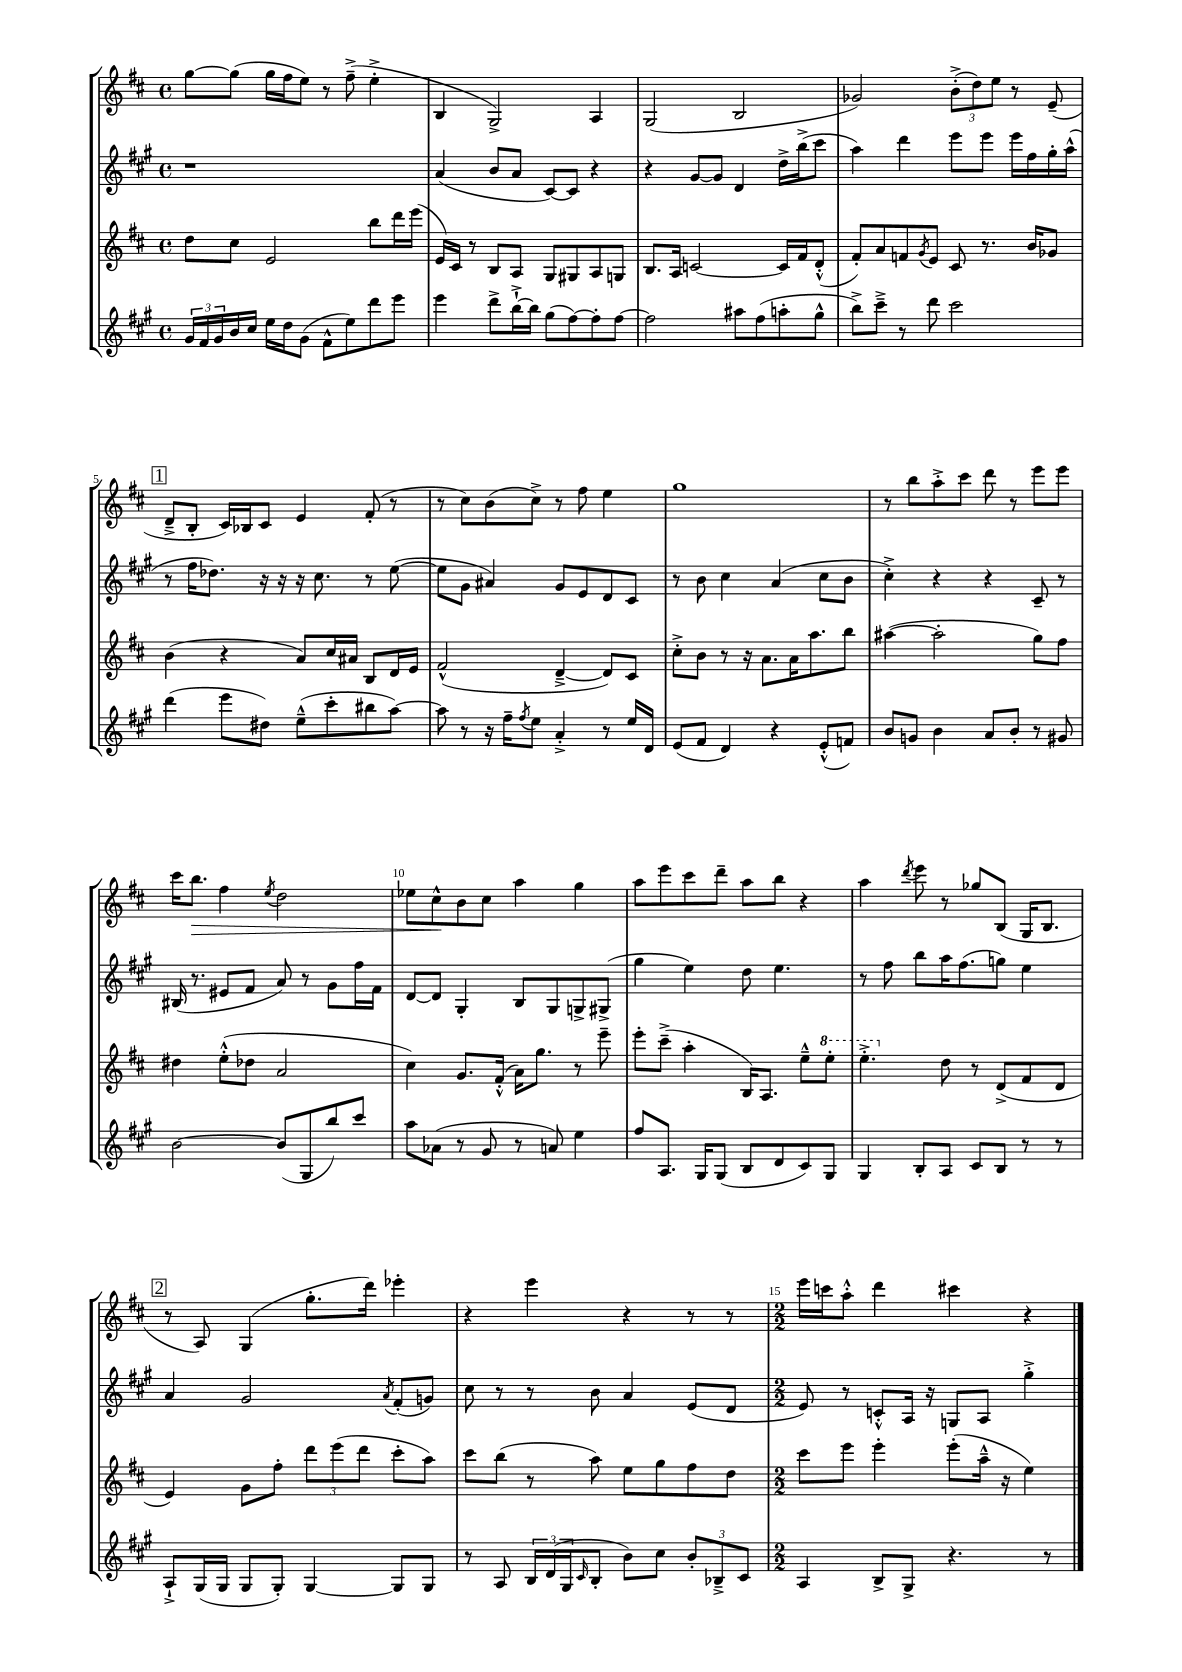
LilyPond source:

<<
\new StaffGroup <<
\new Staff = "s0" {
    \clef treble \key d \major \defaultTimeSignature \time 4/4
    g''8~ g''8( g''16 fis''16 e''8) r8 fis''8--->( e''4-.-> |
    b4 g2->) a4 |
    g2( b2 |
    ges'2) \tuplet 3/2 { b'8-.->( d''8) e''8 } r8 e'8--( |
    \mark \markup { \box "1" } d'8---> b8-. cis'16) bes16 cis'8 e'4 fis'8-.( r8 |
    r8 cis''8) b'8( cis''8->) r8 fis''8 e''4 |
    g''1 |
    r8 b''8 a''8-.-> cis'''8 d'''8 r8 e'''8 e'''8 |
    cis'''16 b''8.\> fis''4 \acciaccatura { e''8 } d''2 |
    ees''8 cis''8-^\! b'8 cis''8 a''4 g''4 |
    a''8 e'''8 cis'''8 d'''8-- a''8 b''8 r4 |
    a''4 \acciaccatura { d'''8 } e'''8 r8 ges''8 b8( g16 b8. |
    \mark \markup { \box "2" } r8 a8) g4( g''8.-. d'''16) ees'''4-. |
    r4 e'''4 r4 r8 r8 |
    \numericTimeSignature \time 2/2 e'''16 c'''16 a''8-.-^ d'''4 cis'''4 r4 \bar "|." |
}
\new Staff = "s1" {
    \clef treble \key a \major \defaultTimeSignature \time 4/4
    r1 |
    a'4( b'8 a'8 cis'8~) cis'8 r4 |
    r4 gis'8~ gis'8 d'4 d''16-> b''16->( cis'''8 |
    a''4) d'''4 e'''8 e'''8 e'''16 fis''16 gis''16-. a''16-^( |
    \mark \markup { \box "1" } r8 fis''16 des''8.) r16 r16 r16 cis''8. r8 e''8~( |
    e''8 gis'8 ais'4) gis'8 e'8 d'8 cis'8 |
    r8 b'8 cis''4 a'4( cis''8 b'8 |
    cis''4-.->) r4 r4 cis'8-- r8 |
    bis16( r8. eis'8 fis'8 a'8) r8 gis'8 fis''16 fis'16 |
    d'8~ d'8 gis4-. b8 gis8 g8-> gis8->( |
    gis''4 e''4) d''8 e''4. |
    r8 fis''8 b''8 a''16 fis''8.( g''8) e''4 |
    \mark \markup { \box "2" } a'4 gis'2 \acciaccatura { a'8 } fis'8-.( g'8) |
    cis''8 r8 r8 b'8 a'4 e'8( d'8 |
    \numericTimeSignature \time 2/2 e'8) r8 c'8-.-^ a16 r16 g8 a8 gis''4-.-> \bar "|." |
}
\new Staff = "s2" {
    \clef treble \key d \major \defaultTimeSignature \time 4/4
    d''8 cis''8 e'2 b''8 d'''16 e'''16( |
    e'16) cis'16 r8 b8 a8 g8 gis8 a8 g8 |
    b8. a16 c'2~ c'16 fis'16 d'8-.-^( |
    fis'8-.) a'8 f'8 \acciaccatura { g'8 } e'8 cis'8 r8. b'16 ges'8 |
    \mark \markup { \box "1" } b'4( r4 a'8) cis''16 ais'16 b8 d'16 e'16 |
    fis'2-^( d'4~---> d'8) cis'8 |
    cis''8-.-> b'8 r8 r16 a'8. a'16 a''8. b''8 |
    ais''4~( ais''2-. g''8) fis''8 |
    dis''4 e''8-.-^( des''8 a'2 |
    cis''4) g'8. fis'16-.-^( a'16) g''8. r8 e'''8-- |
    e'''8-. cis'''8--->( a''4-. b16) a8. e''8---^ \ottava #1 e'''8-. |
    e'''4.-.-> \ottava #0 d''8 r8 d'8->( fis'8 d'8 |
    \mark \markup { \box "2" } e'4) g'8 fis''8-. \tuplet 3/2 { d'''8 e'''8( d'''8 } cis'''8-. a''8) |
    cis'''8 b''8( r8 a''8) e''8 g''8 fis''8 d''8 |
    \numericTimeSignature \time 2/2 cis'''8 e'''8 e'''4-. e'''8-.( a''16---^ r16 e''4) \bar "|." |
}
\new Staff = "s3" {
    \clef treble \key a \major \defaultTimeSignature \time 4/4
    \tuplet 3/2 { gis'16 fis'16 gis'16 } b'16 cis''16 e''16 d''16 gis'8( fis'8-^ e''8) d'''8 e'''8 |
    e'''4 d'''8-> b''16~-!-> b''16 gis''8( fis''8~) fis''8-. fis''8~ |
    fis''2 ais''8 fis''8( a''8-. gis''8-^ |
    b''8->) cis'''8---> r8 d'''8 cis'''2 |
    \mark \markup { \box "1" } d'''4( e'''8 dis''8) e''8---^( cis'''8-. bis''8 a''8~) |
    a''8 r8 r16 fis''16-- \acciaccatura { fis''8 } e''8 a'4-.-> r8 e''16 d'16 |
    e'8( fis'8 d'4) r4 e'8-.-^( f'8) |
    b'8 g'8 b'4 a'8 b'8-. r8 gis'8 |
    b'2~ b'8( gis8 b''8) cis'''8 |
    a''8 aes'8( r8 gis'8 r8 a'8) e''4 |
    fis''8 a8. gis16 gis8( b8 d'8 cis'8) gis8 |
    gis4 b8-. a8 cis'8 b8 r8 r8 |
    \mark \markup { \box "2" } a8-!-> gis16( gis16 gis8 gis8-.) gis4~ gis8 gis8 |
    r8 a8 \tuplet 3/2 { b16 d'16( gis16 } \grace { cis'16 } b8-. b'8) cis''8 \tuplet 3/2 { b'8-. bes8---> cis'8 } |
    \numericTimeSignature \time 2/2 a4 b8-> gis8-> r4. r8 \bar "|." |
}
>>
>>
\layout { \context { \Score \override BarNumber.break-visibility = ##(#f #t #t) barNumberVisibility = #(every-nth-bar-number-visible 5) } }
